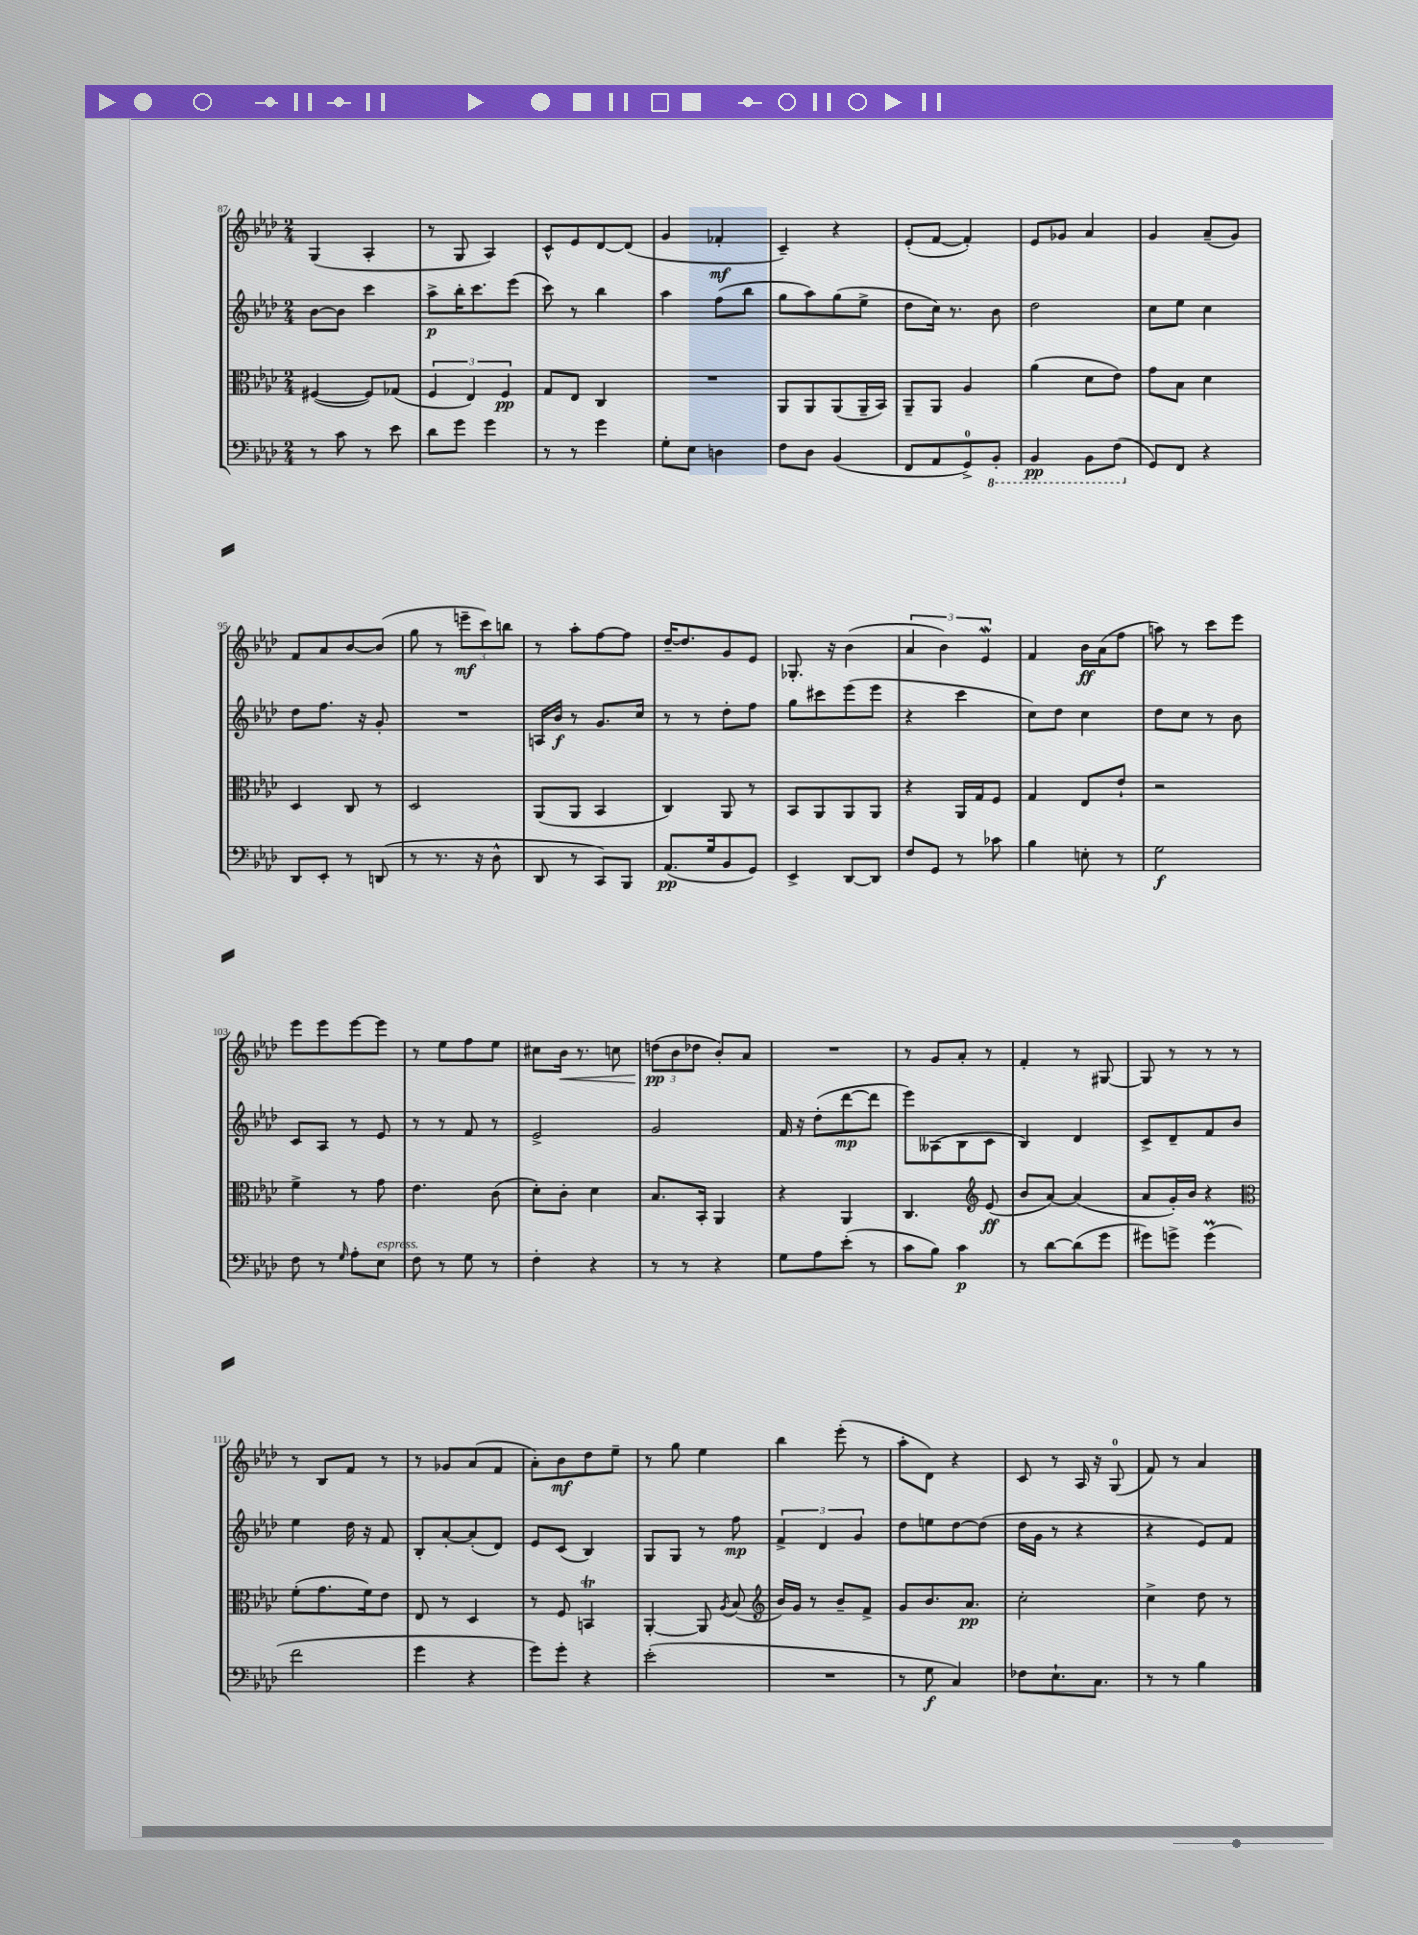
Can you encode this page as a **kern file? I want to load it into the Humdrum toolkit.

**kern	**dynam	**kern	**dynam	**kern	**dynam	**kern	**dynam
*part4	*part4	*part3	*part3	*part2	*part2	*part1	*part1
*staff4	*staff4	*staff3	*staff3	*staff2	*staff2	*staff1	*staff1
*clefF4	*	*clefC3	*	*clefG2	*	*clefG2	*
*k[b-e-a-d-]	*	*k[b-e-a-d-]	*	*k[b-e-a-d-]	*	*k[b-e-a-d-]	*
*M2/4	*	*M2/4	*	*M2/4	*	*M2/4	*
=87	=87	=87	=87	=87	=87	=87	=87
8r	.	([4F#X/	.	[8b-\L	.	(4G/	.
8c\	.	.	.	8b-\J]	.	.	.
8r	.	8F#/L])	.	4ccc\	.	4A-'/	.
8e-\	.	(8G-X/J	.	.	.	.	.
=88	=88	=88	=88	=88	=88	=88	=88
8d-\L	.	6F/	.	8aa-^\L	p	8r	.
8g\J	.	.	.	16bb-'\K	.	8G/	.
.	.	6E-/)	.	.	.	.	.
.	.	.	.	8.ccc\	.	.	.
4g\	.	.	.	.	.	4A-/)	.
.	.	6F/	pp	.	.	.	.
.	.	.	.	(8eee-\J	.	.	.
=89	=89	=89	=89	=89	=89	=89	=89
8r	.	8G/L	.	8ccc\)	.	8c^^/L	.
8r	.	8E-/J	.	8r	.	8e-/	.
4g\	.	4C/	.	4bb-\	.	[8d-/	.
.	.	.	.	.	.	(8d-/J]	.
=90	=90	=90	=90	=90	=90	=90	=90
8G'\L	.	2r	.	4aa-\	.	4g/	.
8E-\J	.	.	.	.	.	.	.
4Dn\	.	.	.	(8ff\L	.	4f-X'/	mf
.	.	.	.	8bb-\J	.	.	.
=91	=91	=91	=91	=91	=91	=91	=91
8F\L	.	8AA-/L	.	8gg\L	.	4c~/)	.
8D-\J	.	8AA-/	.	8aa-\)	.	.	.
(4BB-/	.	(8AA-/	.	(8gg\	.	4r	.
.	.	16AA-~/L	.	8ee-^\J	.	.	.
.	.	16BB-/JJ)	.	.	.	.	.
=92	=92	=92	=92	=92	=92	=92	=92
8FF/L	.	8AA-~/L	.	8dd-\L	.	(8e-'/L	.
8AA-/	.	8AA-/J	.	16cc\Jk)	.	[8f/J	.
.	.	.	.	8.r	.	.	.
8GG^/)	.	4A-/	.	.	.	4f'/])	.
*8ba	*	*	*	*	*	*	*
8BBB-'/J	.	.	.	8b-\	.	.	.
=93	=93	=93	=93	=93	=93	=93	=93
4BBB-/	pp	(4a-\	.	2dd-\	.	8e-/L	.
.	.	.	.	.	.	8g-X/J	.
8BBB-\L	.	8d-\L	.	.	.	4a-/	.
(8FF\J	.	8e-\J)	.	.	.	.	.
=94	=94	=94	=94	=94	=94	=94	=94
*X8ba	*	*	*	*	*	*	*
8GG/L)	.	8g\L	.	8cc\L	.	4g/	.
8FF/J	.	8B-\J	.	8ee-\J	.	.	.
4r	.	4d-\	.	4cc\	.	(8a-~/L	.
.	.	.	.	.	.	8g/J)	.
!!LO:LB:g=z
=95	=95	=95	=95	=95	=95	=95	=95
8DD-/L	.	4D-/	.	8dd-\L	.	8f/L	.
8EE-'/J	.	.	.	8.ff\J	.	8a-/	.
8r	.	8C/	.	.	.	[8b-/	.
.	.	.	.	16r	.	.	.
(8DDn/	.	8r	.	8g'/	.	(8b-/J]	.
=96	=96	=96	=96	=96	=96	=96	=96
8r	.	2D-/	.	2r	.	8gg\	.
8.r	.	.	.	.	.	8r	.
.	.	.	.	.	.	12eeen~\L	mf
16r	.	.	.	.	.	.	.
.	.	.	.	.	.	12ccc\)	.
8D-^^\	.	.	.	.	.	.	.
.	.	.	.	.	.	12bbn\J	.
=97	=97	=97	=97	=97	=97	=97	=97
8DD-/	.	(8AA-/L	.	16An/LL	.	8r	.
.	.	.	.	16b-/JJ	f	.	.
8r	.	8AA-/J	.	8r	.	8aa-'\L	.
8CC/L)	.	4BB-/	.	8.g/L	.	[8ff\	.
8BBB-/J	.	.	.	.	.	8ff\J]	.
.	.	.	.	16cc/Jk	.	.	.
=98	=98	=98	=98	=98	=98	=98	=98
(8.AA-/L	pp	4C/)	.	8r	.	[16dd-~/KL	.
.	.	.	.	.	.	8.dd-/]	.
.	.	.	.	8r	.	.	.
16G/k	.	.	.	.	.	.	.
8BB-/	.	8AA-/	.	8dd-'\L	.	8g/	.
8GG/J)	.	8r	.	8ff\J	.	8e-/J	.
=99	=99	=99	=99	=99	=99	=99	=99
4EE-^/	.	8BB-/L	.	8gg\L	.	8.G-X'/	.
.	.	8AA-/	.	8ccc#X\	.	.	.
.	.	.	.	.	.	16r	.
[8DD-/L	.	8AA-/	.	(8eee-\	.	(4b-\	.
8DD-/J]	.	8AA-/J	.	8eee-\J	.	.	.
=100	=100	=100	=100	=100	=100	=100	=100
8F/L	.	4r	.	4r	.	6a-/	.
8GG/J	.	.	.	.	.	.	.
.	.	.	.	.	.	6b-\)	.
8r	.	16AA-/LL	.	4ccc\	.	.	.
.	.	16G/J	.	.	.	.	.
.	.	.	.	.	.	6e-W/	.
8c-X\	.	8F/J	.	.	.	.	.
=101	=101	=101	=101	=101	=101	=101	=101
4B-\	.	4G/	.	8cc\L)	.	4f/	.
.	.	.	.	8dd-\J	.	.	.
8En'\	.	8E-/L	.	4cc\	.	16b-\LL	ff
.	.	.	.	.	.	(16a-\J	.
8r	.	8e-`/J	.	.	.	8ff\J	.
=102	=102	=102	=102	=102	=102	=102	=102
2G\	f	2r	.	8dd-\L	.	8aan\)	.
.	.	.	.	8cc\J	.	8r	.
.	.	.	.	8r	.	8ccc\L	.
.	.	.	.	8b-\	.	8eee-\J	.
!!LO:LB:g=z
=103	=103	=103	=103	=103	=103	=103	=103
8F\	.	4f^\	.	8c/L	.	8eee-\L	.
8r	.	.	.	8A-/J	.	8eee-\	.
16qqG/	.	.	.	.	.	.	.
8A-'\L	.	8r	.	8r	.	[8eee-\	.
!LO:TX:a:i:t=espress.	!	!	!	!	!	!	!
8E-\J	.	8g\	.	8e-/	.	8eee-\J]	.
=104	=104	=104	=104	=104	=104	=104	=104
8F\	.	4.e-\	.	8r	.	8r	.
8r	.	.	.	8r	.	8ee-\L	.
8G\	.	.	.	8f/	.	8ff\	.
8r	.	(8c\	.	8r	.	8ee-\J	.
=105	=105	=105	=105	=105	=105	=105	=105
4F'\	.	8d-'\L)	.	2e-^/	.	8cc#X\L	.
!	!	!	!	!	!	!	!LO:HP:b
.	.	8c'\J	.	.	.	16b-\Jk	<
.	.	.	.	.	.	8.r	.
4r	.	4d-\	.	.	.	.	.
.	.	.	.	.	.	8ccn\	.
=106	=106	=106	=106	=106	=106	=106	=106
8r	.	8.B-/L	.	2g/	.	(12ddn\L	pp
.	.	.	.	.	.	12b-\	[
8r	.	.	.	.	.	.	.
.	.	.	.	.	.	12dd-X\J	.
.	.	16BB-'/Jk	.	.	.	.	.
4r	.	4AA-/	.	.	.	8b-'/L)	.
.	.	.	.	.	.	8a-/J	.
=107	=107	=107	=107	=107	=107	=107	=107
8G\L	.	4r	.	16f/	.	2r	.
.	.	.	.	16r	.	.	.
8A-\	.	.	.	(8dd-'\L	.	.	.
(8e-'\J	.	4AA-/	.	[8ddd-\	mp	.	.
8r	.	.	.	8ddd-\J]	.	.	.
=108	=108	=108	=108	=108	=108	=108	=108
8c\L	.	4.C/	.	8eee-\L)	.	8r	.
8B-\J)	.	.	.	(8A--X\	.	8g/L	.
4c\	p	.	.	8B-\	.	8a-'/J	.
*	*	*clefG2	*	*	*	*	*
.	.	(8e-/	ff	8c\J	.	8r	.
=109	=109	=109	=109	=109	=109	=109	=109
8r	.	8b-/L	.	4B-/)	.	4f'/	.
[8d-\L	.	[8a-/J)	.	.	.	.	.
(8d-\]	.	(4a-/]	.	4d-/	.	8r	.
8g\J	.	.	.	.	.	[8G#X/	.
=110	=110	=110	=110	=110	=110	=110	=110
8g#X\L)	.	8a-/L	.	8c^/L	.	8G#/]	.
8gn^\J	.	16g'/L)	.	8d-~/	.	8r	.
.	.	16b-/JJ	.	.	.	.	.
(4gm\	.	4r	.	8f/	.	8r	.
.	.	.	.	8b-/J	.	8r	.
!!LO:LB:g=z
=111	=111	=111	=111	=111	=111	=111	=111
*	*	*clefC3	*	*	*	*	*
2f\	.	(8f'\L	.	4ee-\	.	8r	.
.	.	8.g\	.	.	.	8B-/L	.
.	.	.	.	16dd-\	.	8f/J	.
.	.	16f\k)	.	16r	.	.	.
.	.	8e-\J	.	8f/	.	8r	.
=112	=112	=112	=112	=112	=112	=112	=112
4g\	.	8E-/	.	8B-'/L	.	8r	.
.	.	8r	.	[8a-'/	.	8g-X/L	.
4r	.	4D-/	.	(8a-'/]	.	(8a-/	.
.	.	.	.	8d-/J)	.	8f/J	.
=113	=113	=113	=113	=113	=113	=113	=113
8g\L)	.	8r	.	8e-/L	.	8a-'\L)	.
8g'\J	.	8F/	.	(8c/J	.	8b-\	mf
4r	.	4BBnt/	.	4B-/)	.	8dd-\	.
.	.	.	.	.	.	8ee-~\J	.
=114	=114	=114	=114	=114	=114	=114	=114
(2e-'\	.	[4AA-'/	.	8G/L	.	8r	.
.	.	.	.	8G/J	.	8gg\	.
.	.	8AA-/]	.	8r	.	4ee-\	.
.	.	8qA-/	.	.	.	.	.
.	.	(8B-/	.	8ff\	mp	.	.
=115	=115	=115	=115	=115	=115	=115	=115
*	*	*clefG2	*	*	*	*	*
2r	.	16b-/LL)	.	6f^/	.	4bb-\	.
.	.	16g/JJ	.	.	.	.	.
.	.	8r	.	.	.	.	.
.	.	.	.	6d-/	.	.	.
.	.	8b-~/L	.	.	.	(8eee-'\	.
.	.	.	.	6g/	.	.	.
.	.	8f^/J	.	.	.	8r	.
=116	=116	=116	=116	=116	=116	=116	=116
8r	.	8g/L	.	8dd-\L	.	8aa-'\L	.
8G\	f	8.b-/	.	8een\	.	8d-\J)	.
4C/)	.	.	.	[8dd-\	.	4r	.
.	.	8.a-/J	pp	.	.	.	.
.	.	.	.	(8dd-\J]	.	.	.
=117	=117	=117	=117	=117	=117	=117	=117
8F-X\L	.	2cc'\	.	16dd-\LL	.	8c/	.
.	.	.	.	16g\JJ	.	.	.
8.E-`\	.	.	.	8r	.	8r	.
.	.	.	.	4r	.	16A-/	.
8.C\J	.	.	.	.	.	16r	.
.	.	.	.	.	.	(8G/	.
=118	=118	=118	=118	=118	=118	=118	=118
8r	.	4cc^\	.	4r	.	8f/)	.
8r	.	.	.	.	.	8r	.
4B-\	.	8dd-\	.	8e-/L)	.	4a-/	.
.	.	8r	.	8f/J	.	.	.
==	==	==	==	==	==	==	==
*-	*-	*-	*-	*-	*-	*-	*-
